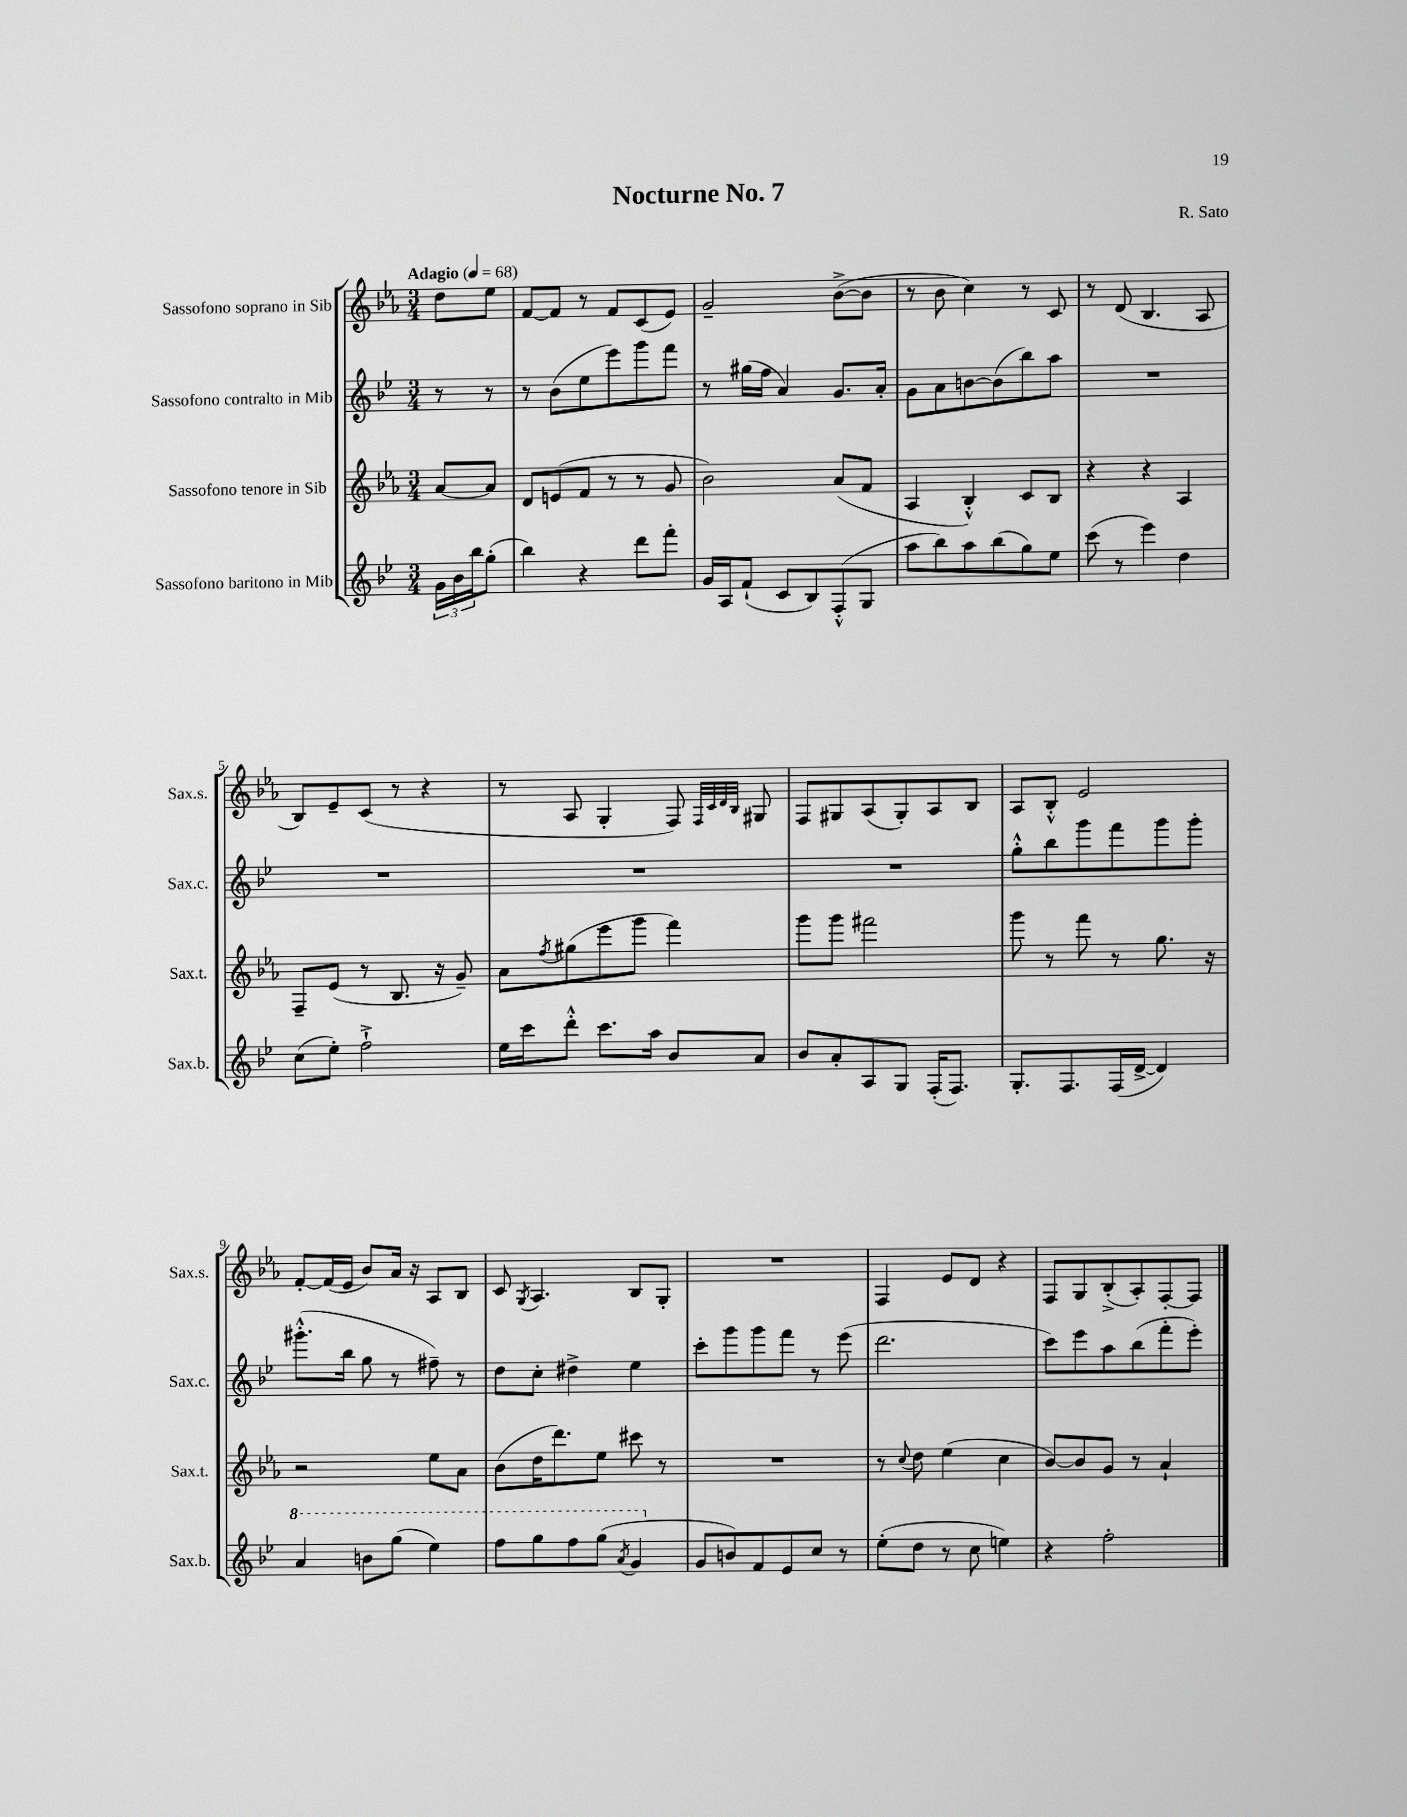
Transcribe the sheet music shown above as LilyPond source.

\header { title = "Nocturne No. 7" composer = "R. Sato" }
<<
\new StaffGroup <<
\new Staff = "s0" \with { instrumentName = "Sassofono soprano in Sib" shortInstrumentName = "Sax.s." } {
    \clef treble \key ees \major \numericTimeSignature \time 3/4 \partial 4 \tempo "Adagio" 4 = 68
    d''8 ees''8 |
    f'8~ f'8 r8 f'8 c'8( ees'8) |
    g'2-- bes'8~->( bes'8 |
    r8 bes'8 c''4) r8 c'8 |
    r8 d'8( bes4. aes8 |
    bes8) ees'8-- c'8( r8 r4 |
    r8 aes8 g4-. f8) \grace { f32 c'32 d'32 bes32 } gis8 |
    f8 gis8 aes8( gis8-.) aes8 bes8 |
    aes8 bes8-.-^ ees'2 |
    f'8~-. f'16( ees'16 bes'8) aes'16 r16 aes8 bes8 |
    c'8 \acciaccatura { g8 } aes4. bes8 g8-. |
    R2. |
    f4 ees'8 d'8 r4 |
    f8 g8 bes8-.->( aes8-.) f8~-. f8 \bar "|." |
}
\new Staff = "s1" \with { instrumentName = "Sassofono contralto in Mib" shortInstrumentName = "Sax.c." } {
    \clef treble \key bes \major \numericTimeSignature \time 3/4 \partial 4
    r8 r8 |
    r8 bes'8( ees''8 ees'''8) g'''8 f'''8 |
    r8 gis''16( f''16 a'4) g'8. a'16-. |
    g'8 a'8 b'8~ b'8( bes''8) a''8 |
    R2. |
    R2. |
    R2. |
    R2. |
    g''8-.-^ bes''8 g'''8 f'''8 g'''8 g'''8-. |
    gis'''8.-.-^( bes''16 g''8 r8 fis''8--) r8 |
    d''8 c''8-. dis''4-> ees''4 |
    c'''8-. g'''8 g'''8 f'''8 r8 ees'''8( |
    d'''2. |
    c'''8) ees'''8 a''8 bes''8( f'''8-. ees'''8-.) \bar "|." |
}
\new Staff = "s2" \with { instrumentName = "Sassofono tenore in Sib" shortInstrumentName = "Sax.t." } {
    \clef treble \key ees \major \numericTimeSignature \time 3/4 \partial 4
    aes'8~ aes'8 |
    d'8 e'8( f'8 r8 r8 g'8 |
    bes'2) aes'8( f'8 |
    aes4 bes4-.-^) c'8 bes8 |
    r4 r4 aes4 |
    f8-- ees'8( r8 bes8. r16 g'8--) |
    aes'8 \acciaccatura { f''8 } gis''8( ees'''8 g'''8 f'''4) |
    g'''8 g'''8 fis'''2 |
    g'''8 r8 f'''8 r8 g''8. r16 |
    r2 ees''8 aes'8 |
    bes'8( d''16 d'''8.) ees''8 cis'''8 r8 |
    R2. |
    r8 \appoggiatura { c''8 } d''8 ees''4( c''4 |
    bes'8~) bes'8 g'8 r8 aes'4-! \bar "|." |
}
\new Staff = "s3" \with { instrumentName = "Sassofono baritono in Mib" shortInstrumentName = "Sax.b." } {
    \clef treble \key bes \major \numericTimeSignature \time 3/4 \partial 4
    \tuplet 3/2 { g'16 bes'16 bes''16 } g''8-.( |
    bes''4) r4 d'''8 f'''8-. |
    g'16 a16 f'8-!( c'8 bes8) f8-.-^( g8 |
    a''8 bes''8) a''8 bes''8( g''8) ees''8 |
    c'''8( r8 ees'''4) d''4 |
    c''8( ees''8-.) f''2-!-> |
    ees''16 c'''16 d'''8-.-^ c'''8. a''16 bes'8 a'8 |
    bes'8 a'8-. a8 g8 f16-.( f8.) |
    g8.-. f8. f16( d'16~-> d'4) |
    \ottava #1 a''4 b''8 g'''8( ees'''4) |
    f'''8 g'''8 f'''8 g'''8( \acciaccatura { a''8 } g''4 \ottava #0 |
    g'8 b'8) f'8 ees'8 c''8 r8 |
    ees''8-.( d''8 r8 c''8 e''4) |
    r4 f''2-. \bar "|." |
}
>>
>>
